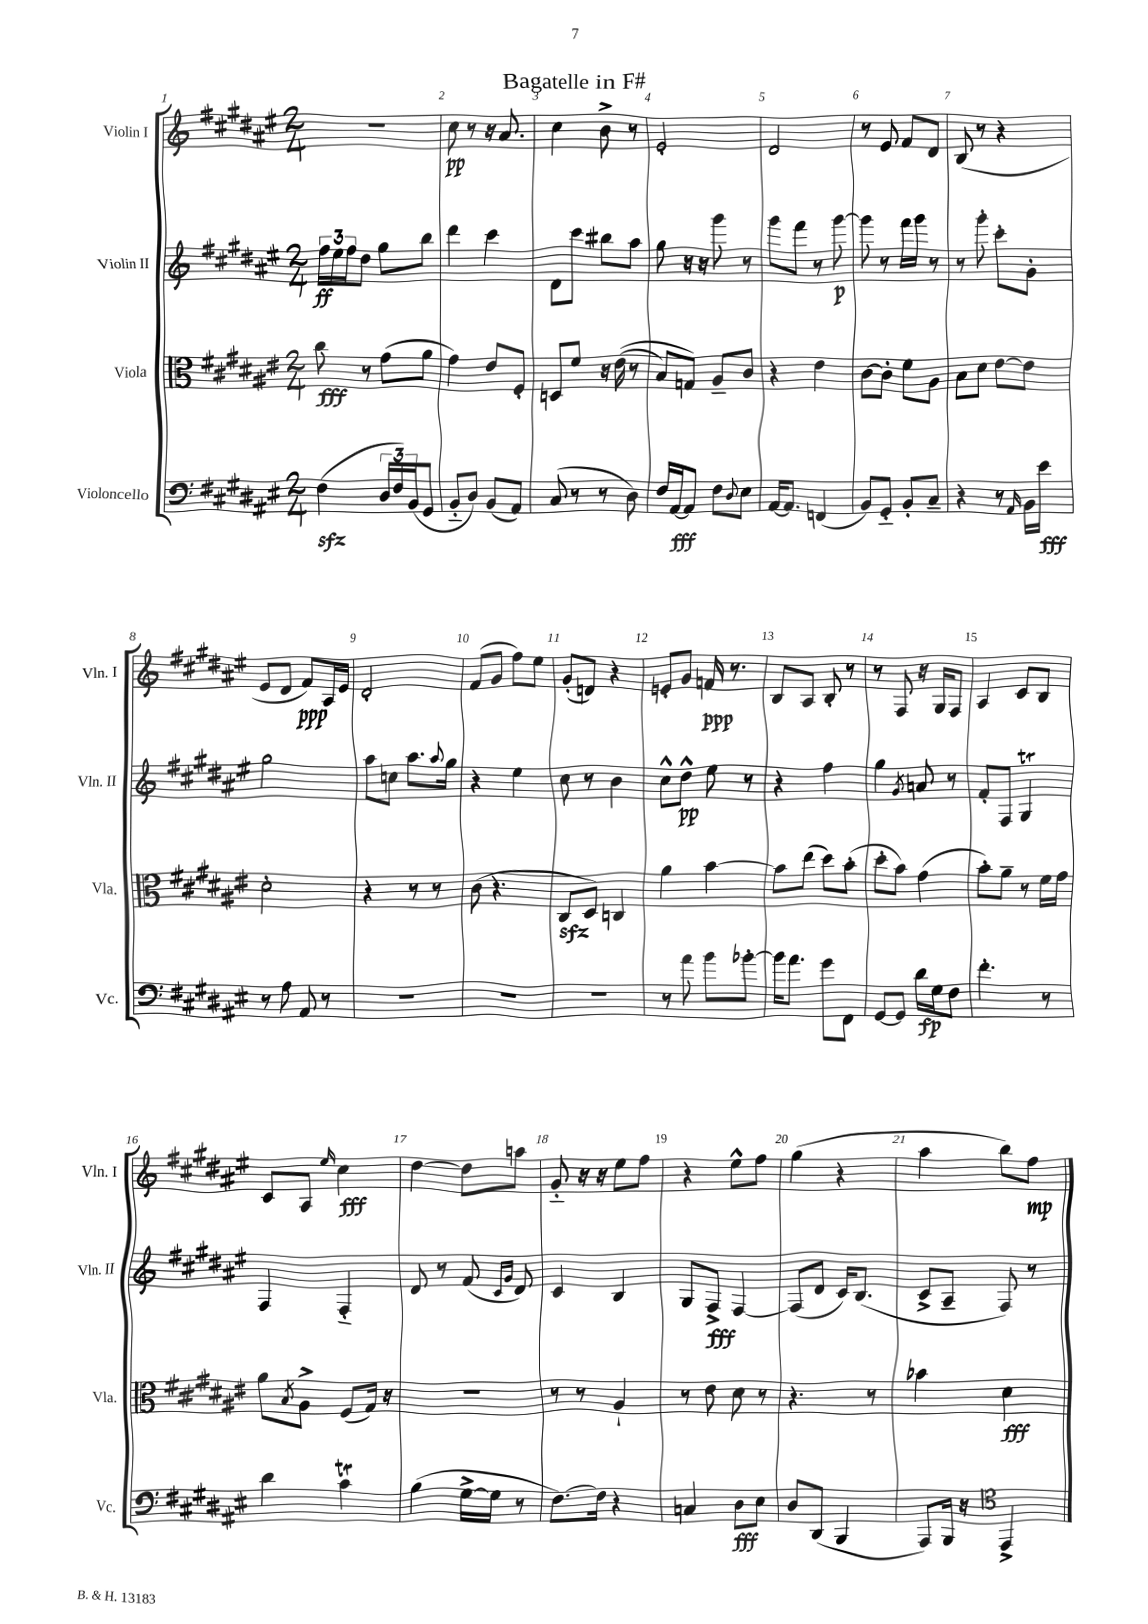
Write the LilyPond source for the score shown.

\header { title = "Bagatelle in F#" }
<<
\new StaffGroup <<
\new Staff = "s0" \with { instrumentName = "Violin I" shortInstrumentName = "Vln. I" } {
    \clef treble \key fis \major \numericTimeSignature \time 2/4
    R2 |
    cis''8\pp r8 r16 ais'8. |
    cis''4 b'8-> r8 |
    eis'2-. |
    dis'2 |
    r8 eis'8 fis'8 dis'8 |
    b8( r8 r4 |
    eis'8 dis'8 fis'8\ppp) ais16 eis'16 |
    dis'2-. |
    fis'8( gis'8 fis''8) eis''8 |
    gis'8-.( d'8) r4 |
    e'8-. gis'8 f'16\ppp r8. |
    b8 ais8 b8-. r8 |
    r8 fis8 r16 gis16 fis8 |
    ais4 cis'8 b8 |
    cis'8 ais8 \grace { eis''16 } cis''4\fff |
    dis''4~ dis''8 a''8 |
    gis'8-_ r16 r16 eis''8 fis''8 |
    r4 eis''8-^ fis''8 |
    gis''4( r4 |
    ais''4 b''8) fis''8\mp \bar "|." |
}
\new Staff = "s1" \with { instrumentName = "Violin II" shortInstrumentName = "Vln. II" } {
    \clef treble \key fis \major \numericTimeSignature \time 2/4
    \tuplet 3/2 { fis''16\ff eis''16 fis''16 } dis''8 gis''8 b''8 |
    dis'''4 cis'''4 |
    dis'8 cis'''8 bis''8 ais''8 |
    gis''8 r16 r16 gis'''8 r8 |
    gis'''8 fis'''8 r8 gis'''8~\p |
    gis'''8 r8 fis'''16 gis'''16 r8 |
    r8 gis'''8-. cis'''8-. gis'8-. |
    gis''2 |
    ais''8 c''8 ais''8. \appoggiatura { ais''8 } gis''16 |
    r4 eis''4 |
    cis''8 r8 b'4 |
    cis''8-^ dis''8-^\pp eis''8 r8 |
    r4 fis''4 |
    gis''4 \acciaccatura { gis'8 } a'8 r8 |
    fis'8-. fis8 gis4\trill |
    fis4 fis4-_ |
    dis'8 r8 fis'8( \grace { cis'16 gis'16 } dis'8) |
    cis'4 b4 |
    gis8 fis8->\fff fis4~ |
    fis8( dis'8 cis'16) b8.( |
    cis'8-> ais8-- fis8) r8 \bar "|." |
}
\new Staff = "s2" \with { instrumentName = "Viola" shortInstrumentName = "Vla." } {
    \clef alto \key fis \major \numericTimeSignature \time 2/4
    cis''8\fff r8 gis'8( ais'8 |
    gis'4) eis'8 fis8-. |
    d8 fis'8 r16 eis'16(\( r8 |
    b8) g8\) ais8-- cis'8 |
    r4 eis'4 |
    cis'8~ cis'8-. fis'8 ais8 |
    b8 dis'8 eis'8~ eis'8 |
    dis'2-. |
    r4 r8 r8 |
    cis'8( r4. |
    cis8\sfz dis8) c4 |
    ais'4 b'4~ |
    b'8 eis''8( dis''8) b'8-.( |
    dis''8-. b'8) gis'4( |
    b'8-.) ais'8-- r8 fis'16 gis'16 |
    ais'8 \acciaccatura { b8 } ais8-> fis8( gis16) r16 |
    R2 |
    r8 r8 ais4-! |
    r8 eis'8 dis'8 r8 |
    r4. r8 |
    bes'4 dis'4\fff \bar "|." |
}
\new Staff = "s3" \with { instrumentName = "Violoncello" shortInstrumentName = "Vc." } {
    \clef bass \key fis \major \numericTimeSignature \time 2/4
    fis4\sfz( \tuplet 3/2 { dis16 fis16) b,16( } gis,8 |
    b,8-_ dis8) b,8( ais,8) |
    cis8( r8 r8 dis8) |
    fis16 ais,16~\fff ais,8 fis8 \appoggiatura { dis8 } eis8 |
    ais,16~ ais,8. f,4( |
    b,8) gis,8-_ b,8-. cis8-- |
    r4 r8 \grace { ais,16 } b,16 eis'16\fff |
    r8 ais8 ais,8 r8 |
    R2 |
    R2 |
    R2 |
    r8 ais'8 b'8 bes'8~-. |
    bes'16 ais'8. gis'8 fis,8 |
    gis,8~ gis,8 dis'16\fp gis16 fis8 |
    fis'4.-. r8 |
    dis'4 cis'4\trill |
    b4( gis16~-> gis16 r8 |
    fis8.~) fis16 r4 |
    c4 dis8\fff eis8 |
    dis8 dis,8( b,,4 |
    ais,,8) b,,16 r16 \clef tenor eis,4-> \bar "|." |
}
>>
>>
\layout { \context { \Score \override BarNumber.break-visibility = ##(#f #t #t) barNumberVisibility = #all-bar-numbers-visible } }
